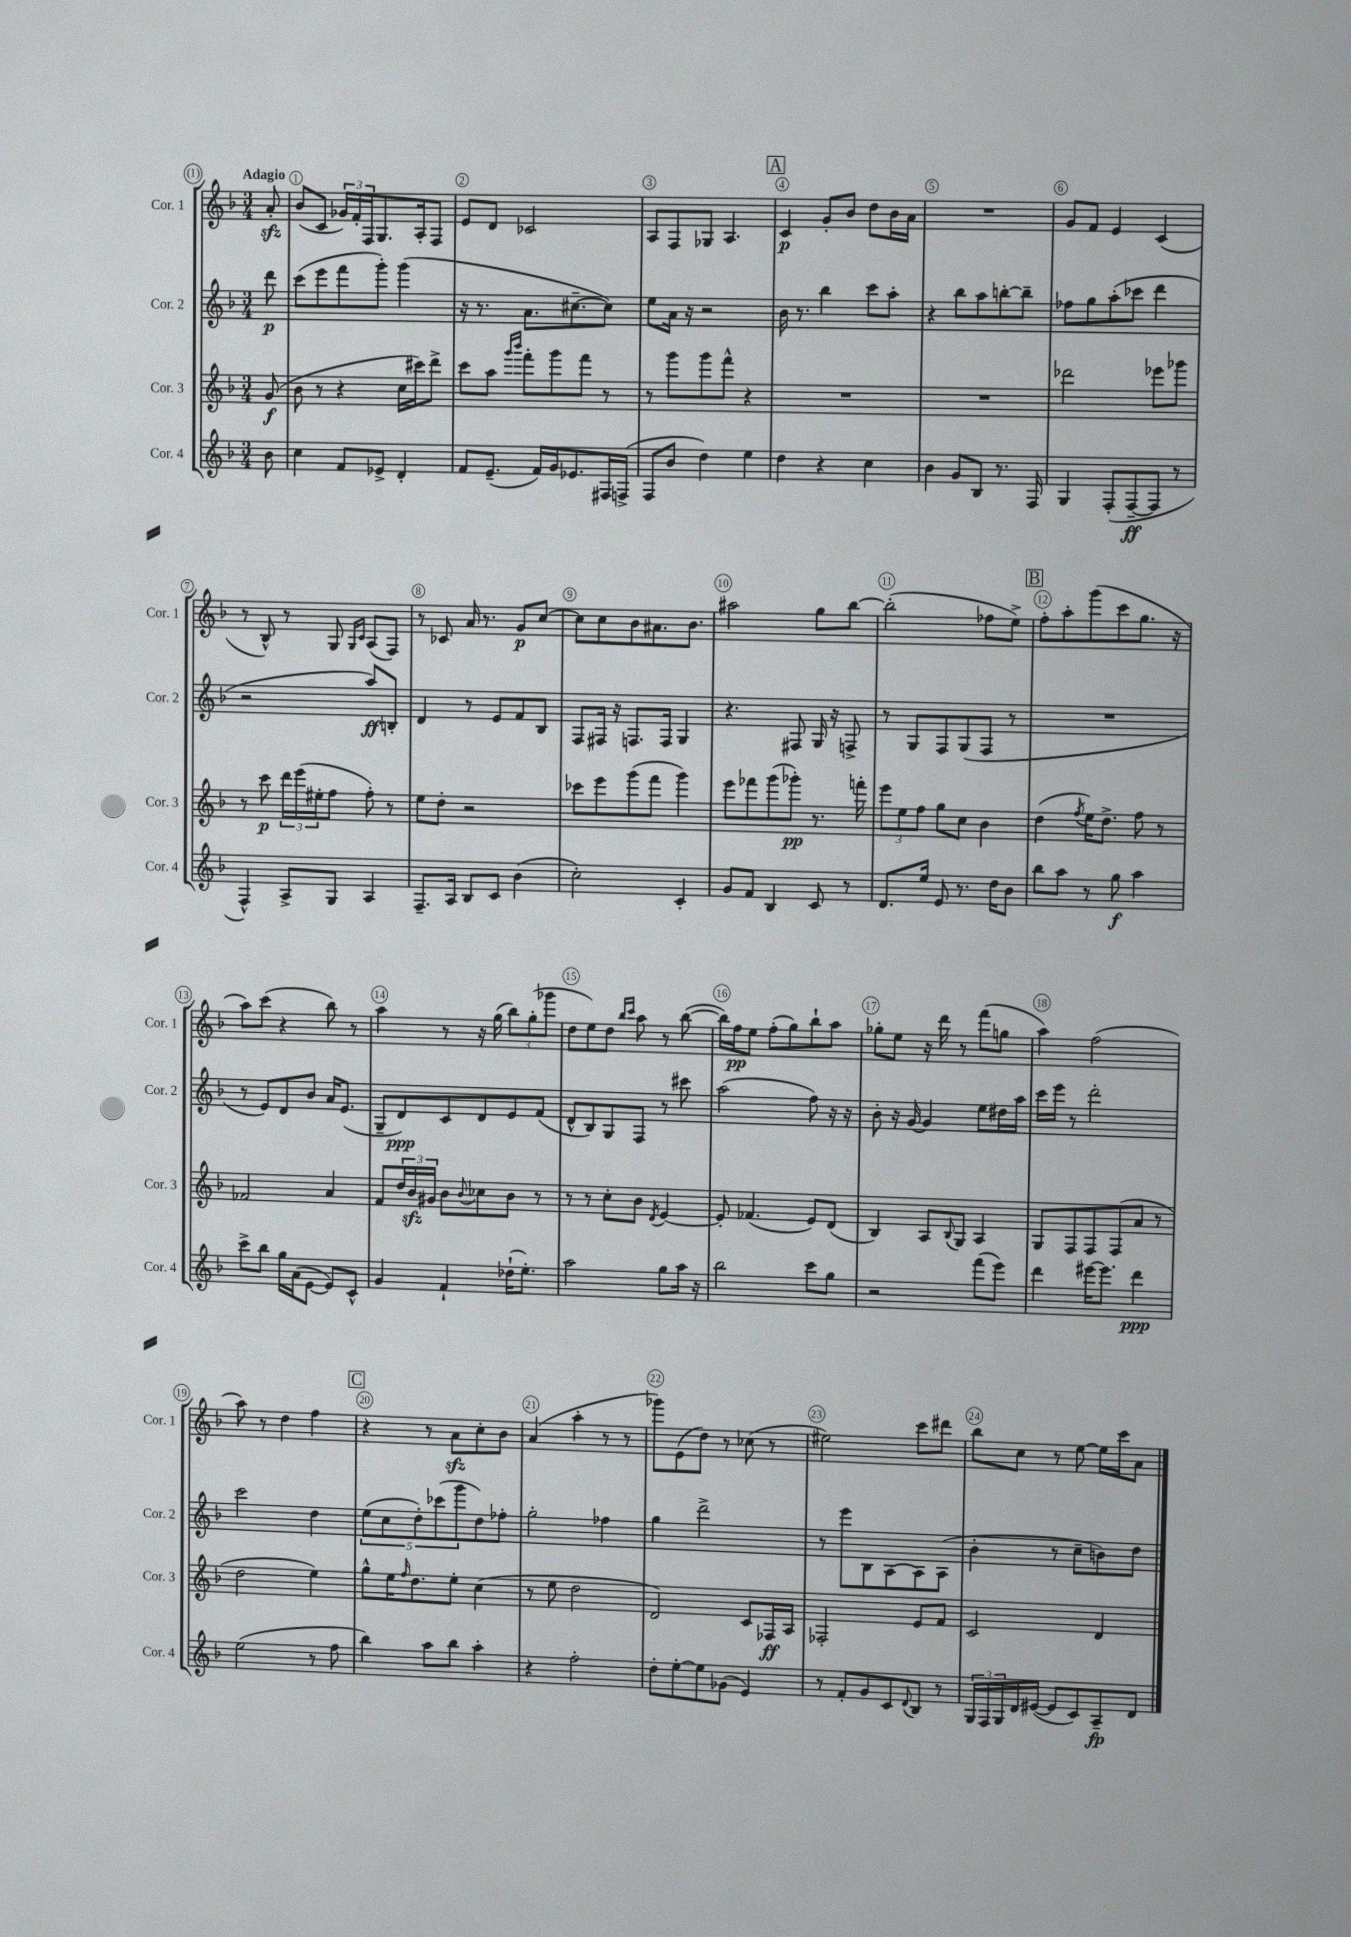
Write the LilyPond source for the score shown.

<<
\new StaffGroup <<
\new Staff = "s0" \with { instrumentName = "Cor. 1" shortInstrumentName = "Cor. 1" } {
    \clef treble \key f \major \numericTimeSignature \time 3/4 \partial 8 \tempo "Adagio"
    a'8-.\sfz |
    bes'8( c'8 \tuplet 3/2 { ges'16) f'16-. f16 } g8. a16-. f8 |
    e'8 d'8 ces'2 |
    a8 f8 ges8 a4. |
    \mark \markup { \box "A" } c'4\p g'8-. bes'8 d''8 bes'16 a'16 |
    R2. |
    g'8 f'8 e'4 c'4( |
    r8 bes8-^) r8 g8 \grace { g16 c'16 } a8( f8) |
    r8 ces'8 a'16 r8. g'8\p c''8~ |
    c''8 c''8 bes'8 ais'8. bes'8. |
    ais''2 g''8 bes''8~ |
    bes''2-.( fes''8 e''8->) |
    \mark \markup { \box "B" } f''8-. a''8-. g'''8( c'''8 g''8. r16 |
    a''8) c'''8( r4 bes''8) r8 |
    a''4 r8 r16 g''16( \tuplet 3/2 { bes''8) g''8-.( ges'''8 } |
    d''8 e''8) d''8 \grace { bes''16 c'''16 } a''8 r8 bes''8~( |
    bes''16) f''16\pp e''8 f''8-.( g''8) bes''8-! a''8 |
    ges''8-. e''8 r16 d'''16 r8 f'''8( g''8 |
    a''4) f''2( |
    a''8) r8 d''4 f''4 |
    \mark \markup { \box "C" } r4 r8 a'8\sfz c''8-. bes'8 |
    a'4( a''4-. r8 r8 |
    ges'''8) e'8( d''8) r8 ces''8( r8 |
    eis''2) c'''8 dis'''8 |
    bes''8 c''8 r8 e''8~ e''16 c'''16 a'8 \bar "|." |
}
\new Staff = "s1" \with { instrumentName = "Cor. 2" shortInstrumentName = "Cor. 2" } {
    \clef treble \key f \major \numericTimeSignature \time 3/4 \partial 8
    d'''8\p |
    c'''8( e'''8 f'''8 g'''8-.) g'''4( |
    r16 r8. a'8. cis''8.~-- cis''8) |
    e''8 a'16 r16 r2 |
    \mark \markup { \box "A" } bes'16 r8. bes''4 c'''8 a''8-. |
    r4 bes''8 a''8 b''8~-. b''8-- |
    fes''8 g''8 a''8-.( ces'''8 d'''4 |
    r2 a''8\ff) b8-. |
    d'4 r8 e'8 f'8 bes8 |
    f8 fis16 r16 f8. f16 g4 |
    r4. fis8 g16 r16 f8-> |
    r8 g8 f8 g8( f8 r8 |
    \mark \markup { \box "B" } R2. |
    r8 e'8) d'8 bes'8 a'16 e'8.( |
    g8-- d'8\ppp) c'8 d'8 e'8 f'8( |
    d'8-^ bes8) g8 f8 r8 cis'''8 |
    a''2( f''8) r16 r16 |
    bes'8-. r16 g'16~ g'4 e''8 dis''16 a''16 |
    c'''16 e'''16 r8 d'''2-. |
    c'''2 d''4 |
    \mark \markup { \box "C" } \tuplet 5/4 { e''8( c''8 d''8-.) ces'''8( g'''8 } d''8) fes''8-. |
    g''2-. fes''4 |
    g''4 d'''2-> |
    r8 e'''8 bes8 a8~ a8 a8( |
    bes'4-. r8 c''8-- b'8) d''8 \bar "|." |
}
\new Staff = "s2" \with { instrumentName = "Cor. 3" shortInstrumentName = "Cor. 3" } {
    \clef treble \key f \major \numericTimeSignature \time 3/4 \partial 8
    g'8\f( |
    bes'8 r8 r4 c''16 cis'''16) d'''8-> |
    c'''8 a''8 \grace { g'''16 bes'''16 } f'''8-. g'''8 f'''8 r8 |
    r8 g'''8 g'''8 f'''8-^ r4 |
    \mark \markup { \box "A" } R2. |
    R2. |
    des'''2 ees'''8 ges'''8 |
    r8 c'''8\p \tuplet 3/2 { d'''16 e'''16( eis''16-. } f''8 f''8-.) r8 |
    e''8 d''8-. r2 |
    ces'''8 e'''8 g'''8( f'''8 g'''4) |
    e'''8 fes'''8 g'''8( ges'''8-.\pp) r8. f'''16-. |
    \tuplet 3/2 { e'''8 e''8 f''8 } g''8 c''8 bes'4 |
    \mark \markup { \box "B" } d''4( \acciaccatura { f''8 } e''16) d''8.-> f''8 r8 |
    fes'2 a'4 |
    f'8 \tuplet 3/2 { d''16 bes'16\sfz gis'16 } bes'8 \appoggiatura { bes'8 } ces''8 bes'8 r8 |
    r8 r8 c''8-. bes'8 \acciaccatura { d'8 } e'4~ |
    e'8-. fes'4.( e'8) d'8( |
    bes4) a8 \appoggiatura { bes8 } g8 a4 |
    g8 f8 f8 f8( a'8 r8 |
    d''2 e''4) |
    \mark \markup { \box "C" } g''8-^ e''16 \grace { f''16 } d''8. e''8-. c''4( |
    r8 e''8 d''2 |
    d'2) c'8 fes16\ff a16 |
    fes2-. e'8 f'8 |
    c'2 d'4 \bar "|." |
}
\new Staff = "s3" \with { instrumentName = "Cor. 4" shortInstrumentName = "Cor. 4" } {
    \clef treble \key f \major \numericTimeSignature \time 3/4 \partial 8
    bes'8 |
    c''4 f'8 ees'8-> d'4-. |
    f'8 e'8.--( f'16) g'16 ees'8. fis16 f16->( |
    f8 bes'8 d''4) e''4 |
    \mark \markup { \box "A" } d''4 r4 c''4 |
    bes'4 g'8 bes8 r8. f16 |
    g4 f8-.( f8~--\ff f8 r8 |
    f4-^) a8-> g8 a4 |
    f8.-- a16 bes8 c'8 bes'4( |
    c''2-.) c'4-. |
    g'8 f'8 bes4 c'8 r8 |
    d'8. e''16 e'8 r8. d''16 bes'8 |
    \mark \markup { \box "B" } bes''8 a''8 r8 g''8\f a''4 |
    c'''8-> bes''8 g''16 a'16( e'8~ e'8) c'8-^ |
    g'4 f'4-! des''16-!( e''8.-.) |
    a''2 g''8 a''16 r16 |
    bes''2 c'''8 g''8 |
    r2 f'''8( e'''8) |
    d'''4 eis'''16~ eis'''8. d'''4\ppp |
    e''2( r8 f''8 |
    \mark \markup { \box "C" } bes''4) a''8 bes''8 a''4-. |
    r4 f''2-. |
    d''8-. e''8~-. e''8 ges'8( e'4) |
    r8 f'8-. g'8 c'8 \appoggiatura { d'8 } bes8 r8 |
    \tuplet 3/2 { g16 f16 g16 } d'16 eis'16~( eis'8 c'8) a8--\fp d'8 \bar "|." |
}
>>
>>
\layout { \context { \Score \override BarNumber.break-visibility = ##(#f #t #t) barNumberVisibility = #all-bar-numbers-visible \override BarNumber.stencil = #(make-stencil-circler 0.1 0.3 ly:text-interface::print) } }
